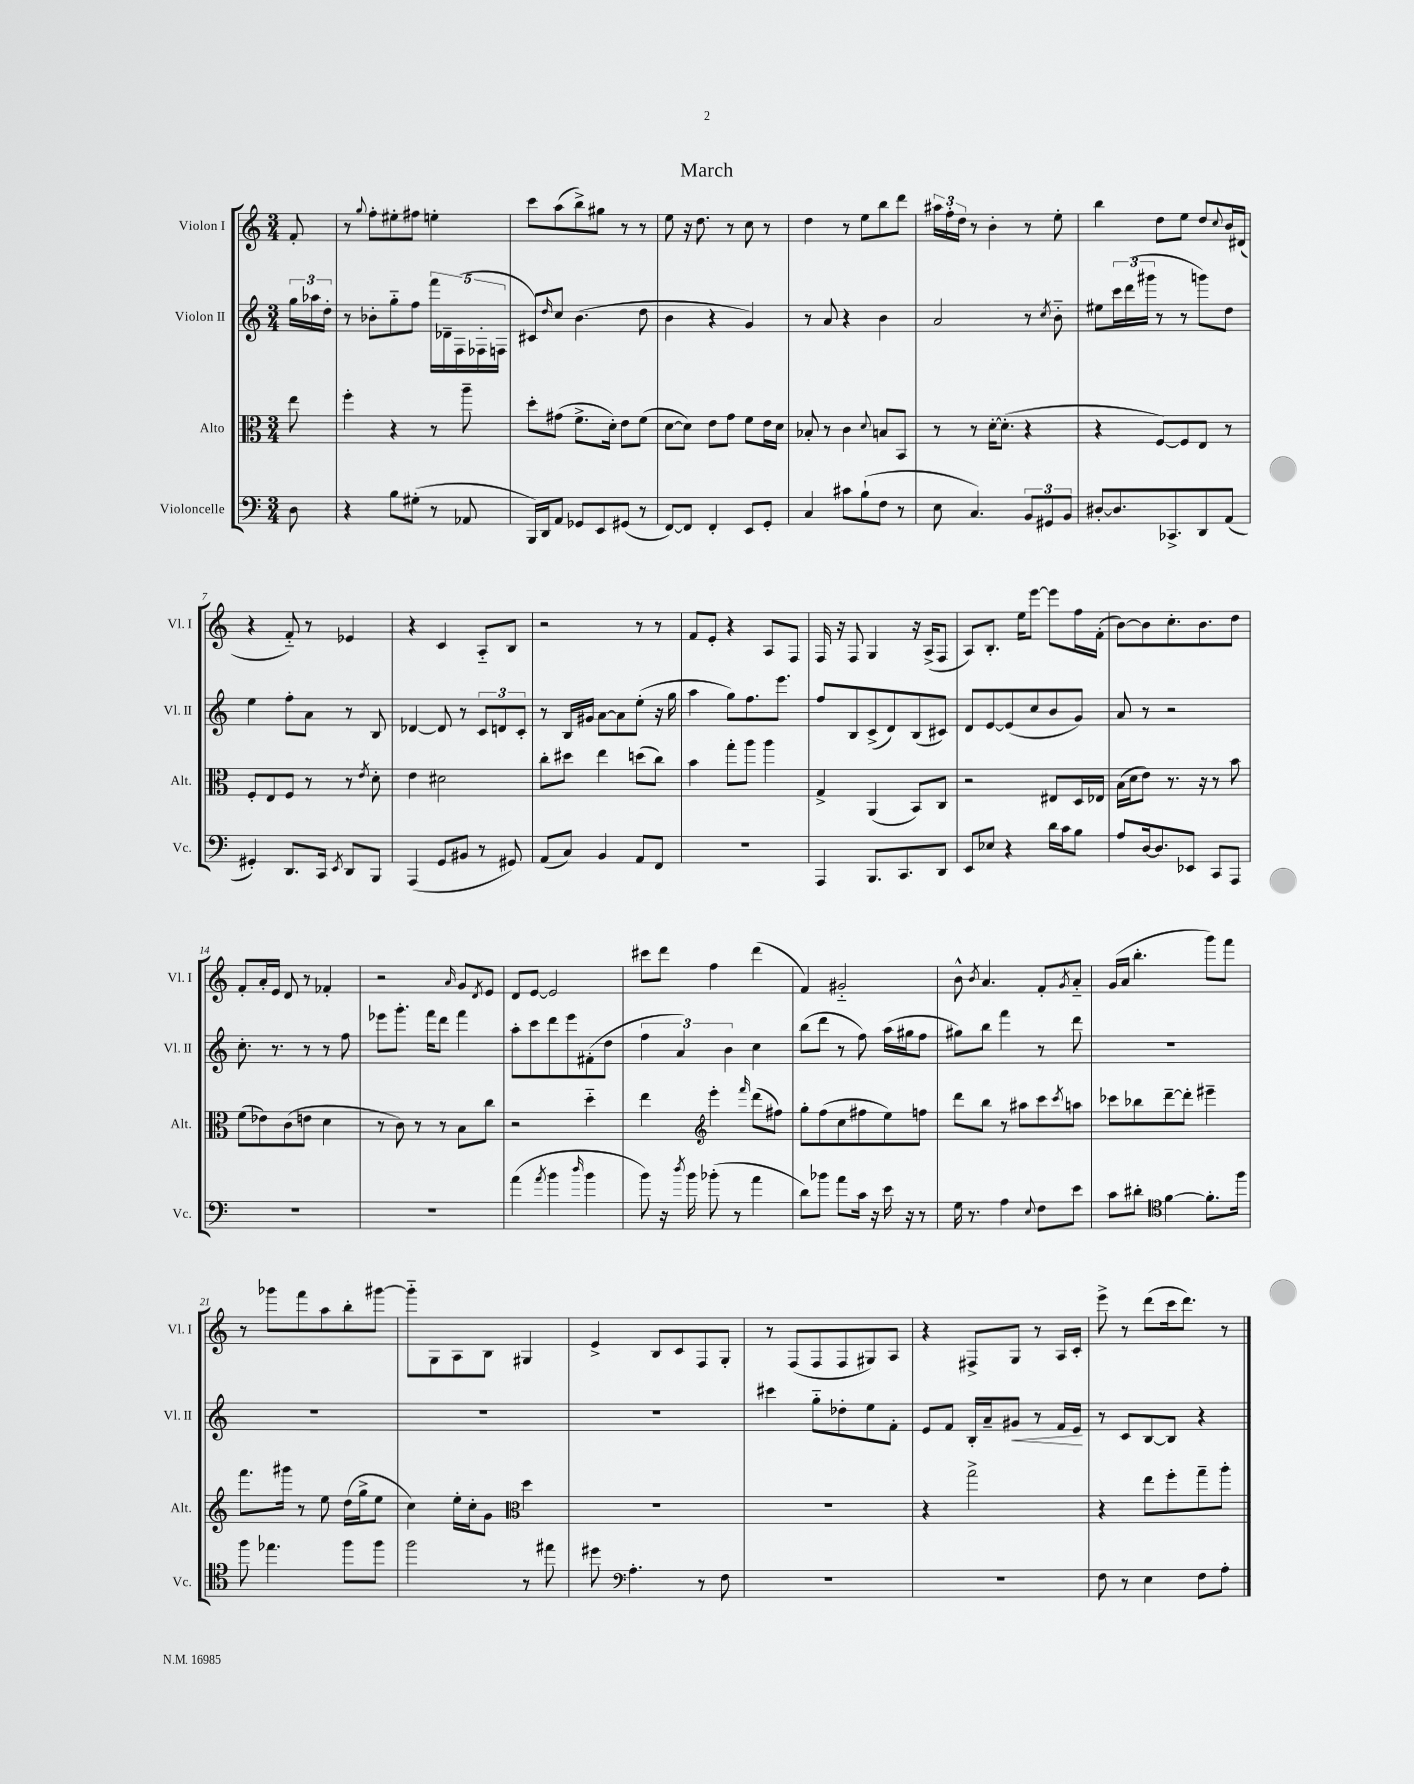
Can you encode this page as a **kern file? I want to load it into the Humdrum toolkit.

**kern	**kern	**kern	**kern
*staff4	*staff3	*staff2	*staff1
*clefF4	*clefC3	*clefG2	*clefG2
*k[]	*k[]	*k[]	*k[]
*M3/4	*M3/4	*M3/4	*M3/4
8D\	8ee\	24gg\LL	8f'/
.	.	24aa-\	.
.	.	24dd'\JJ	.
=	=	=	=
4r	4ff'\	8r	8r
.	.	.	8qqgg/
.	.	8b-'\L	8ff'\L
8B\L	4r	8gg'~\	8ee#'\
(8G#'\J	.	8ff\J	8ff#\J
8r	8r	20fff\LL	4ee'\
.	.	20d-~\	.
.	.	(20F\	.
8AA-/	8aa~\	.	.
.	.	20F-'\	.
.	.	20F\JJ	.
=	=	=	=
16BBB/LL)	8dd'\L	8c#/L)	8ccc\L
16DD/J	.	.	.
.	.	16qqdd/	.
8AA/J	(8g#\J	8cc/J	(8aa\
8GG-/L	8.f^\L	(4.b\	8bb^\)
8EE/	.	.	8gg#\J
.	16d'\Jk)	.	.
(8GG#/J	8e\L	.	8r
8r	(8f\J	8dd\	8r
=	=	=	=
[8FF/L)	[8d\L	4b\	8ee\
8FF/]J	8d\]J)	.	16r
.	.	.	8.dd\
4FF'/	8e\L	4r	.
.	8g\J	.	8r
8EE/L	8f\L	4g/)	8cc\
8GG'/J	16e\L	.	8r
.	16d\JJ	.	.
=	=	=	=
4C/	8B-'/	8r	4dd\
.	8r	8a/	.
8c#\L	4c\	4r	8r
(8B`\	.	.	8ee\L
.	8qqd/	.	.
8F\J	8B/L	4b\	8bb\
8r	8BB/J	.	8ddd\J
=	=	=	=
8E\	8r	2a/	24aa#\LL
.	.	.	24ff'\
.	.	.	24dd\JJ
4.C/)	8r	.	8r
.	[16d'\LK	.	4b'\
.	(8.d'\]J	.	.
12BB/L	4r	8r	8r
12GG#/	.	.	.
.	.	8qcc/	.
.	.	8b'~\	8ee'\
12BB/J	.	.	.
=	=	=	=
[8D#'/L	4r	8ee#\L	4bb\
8.D#/]	.	24ccc\L	.
.	.	(24ddd\	.
.	.	24ggg#\JJ	.
.	[8F/L)	8r	8dd\L
8.CC-^/	.	.	.
.	8F/]	8r	8ee\J
8DD/	8E/J	8ggg\L)	8dd/L
.	.	.	8qqcc/
(8AA/J	8r	8dd\J	16b/L
.	.	.	(16d#/JJ
=	=	=	=
4GG#'/)	8F'/L	4ee\	4r
.	8E/	.	.
8.DD/L	8F/J	8ff'\L	8f'~/)
.	8r	8a\J	8r
16CC/Jk	.	.	.
8qEE/	.	.	.
8DD/L	8r	8r	4e-/
.	8qe/	.	.
8BBB/J	8d'\	8B/	.
=	=	=	=
(4AAA/	4e\	[4d-/	4r
8GG/L	2d#\	8d-/]	4c/
8BB#/J	.	8r	.
8r	.	12c/L	8A'~/L
.	.	12d/	.
8GG#/)	.	.	8B/J
.	.	12c'/J	.
=	=	=	=
(8AA/L	8cc'\L	8r	2r
8C/J)	8dd#\J	16B/LL	.
.	.	16g#/JJ	.
4BB/	4ee\	[8a\L	.
.	.	8a\]	.
8AA/L	(8dd\L	(8ee'\J	8r
8FF/J	8cc\J)	16r	8r
.	.	16gg\	.
=	=	=	=
2.r	4b\	4aa\	8f/L
.	.	.	8e'/J
.	8gg'\L	8gg\L)	4r
.	8aa\J	8.ff\	.
.	4aa\	.	8A/L
.	.	8.eee\J	.
.	.	.	8F/J
=	=	=	=
4AAA/	4G^/	8ff/L	16F/
.	.	.	16r
.	.	8B/	8F/
8.BBB/L	(4AA/	(8c^/	4G/
.	.	8d/)	.
8.CC/	.	.	.
.	8BB/L)	(8B/	16r
.	.	.	(16A^/LK
8DD/J	8C/J	8c#/J)	8F/J
=	=	=	=
8EE/L	2r	8d/L	8A/L)
8E-/J	.	[8e/	8.B'/J
4r	.	(8e/]	.
.	.	.	16ee\LK
.	.	8cc/	[8eee\J
16d\LL	8E#/L	8b/	8eee\]L
16c\J	.	.	.
8B\J	16D/L	8g/J)	16ff\L
.	16E-/JJ	.	(16f'\JJ
=	=	=	=
8A/L	(16B\LL	8a/	[8b\L)
.	16d\J	.	.
[16D/k	8e\J)	8r	8b\]
8.D/]	.	.	.
.	8.r	2r	8.cc'\
8EE-/J	.	.	.
.	16r	.	8.b\
8CC/L	8r	.	.
8AAA/J	8b\	.	8dd\J
=	=	=	=
2.r	(8f\L	8.cc'\	8f'/L
.	8e-\)	.	16a'/L
.	.	8.r	16e/JJ
.	(8c\	.	8d/
.	8e\J	8r	8r
.	4d\	8r	4f-'/
.	.	8ff\	.
=	=	=	=
2.r	8r	8eee-\L	2r
.	8c\)	8.ggg'\J	.
.	8r	.	.
.	.	16fff\LK	.
.	8r	8ddd\J	.
.	.	.	16qqa/
.	8B\L	4fff\	8g/L
.	.	.	8qd/
.	8cc\J	.	8e/J
=	=	=	=
(4a\	2r	8aa'\L	8d/L
.	.	8ccc\	[8e/J
8qa/	.	.	.
4b\	.	8ddd\	2e/]
.	.	8eee\	.
16qqdd/	.	.	.
4b\	4dd'~\	(8f#'\	.
.	.	8dd\J	.
=	=	=	=
8b\)	4ee\	6ff\	8ccc#\L
16r	.	.	8ddd\J
.	.	6a/)	.
8qdd/	.	.	.
16b\	.	.	.
*	*clefG2	*	*
(8b-'\	4eee'\	.	4ff\
.	.	6b\	.
8r	.	.	.
.	16qqfff/	.	.
4a\	(8ddd\L	4cc\	(4ddd\
.	8ff#\J)	.	.
=	=	=	=
8d\L)	8gg'\L	(8bb\L	4f/)
8b-\J	(8ff\	8ddd\J	.
8a\L	8cc\	8r	2g#'~/
16c\Jk	8ff#\	8ff\)	.
16r	.	.	.
16e\	8ee\)	(16aa\LL	.
16r	.	16gg#\J	.
8r	8ff\J	8ff\J	.
=	=	=	=
16G\	8ddd\L	8gg#\L)	8b^^\
8.r	.	.	.
.	.	.	8qb/
.	8bb\J	8bb\J	4.a/
4A\	8r	4fff\	.
.	8aa#\L	.	.
8qqE/	.	.	.
8F\L	8ccc\	8r	8f'/L
.	8qccc/	.	8qg/
8e\J	8aa\J	8ddd\	8a'~/J
=	=	=	=
8c\L	8ccc-\L	2.r	(16g/LL
.	.	.	16a/JJ
8d#'\J	8bb-\	.	4.bb'\
*clefC4	*	*	*
[4f\	[8ddd~\	.	.
.	8ddd'\]J	.	.
8.f'\]L	4eee#~\	.	8ggg\L)
.	.	.	8fff\J
16ff\Jk	.	.	.
=	=	=	=
8ff\	8.fff\L	2.r	8r
4.ee-\	.	.	8ggg-\L
.	16ggg#\Jk	.	.
.	8r	.	8fff\
.	8ee\	.	8aa\
8ff\L	(16dd\LL	.	8bb'\
.	16gg^\J	.	.
8ff\J	8ee\J	.	[8ggg#\J
=	=	=	=
2ff\	4cc\)	2.r	8ggg#'~\]L
.	.	.	8G\
.	16ee'\LL	.	8A\
.	16cc'\J	.	.
.	8g\J	.	8B\J
*	*clefC3	*	*
8r	4dd\	.	4G#/
8ee#\	.	.	.
=	=	=	=
8dd#\	2.r	2.r	4e^/
*clefF4	*	*	*
4.A'\	.	.	.
.	.	.	8B/L
.	.	.	8c/
8r	.	.	8F/
8F\	.	.	8G'/J
=	=	=	=
2.r	2.r	4ccc#\	8r
.	.	.	(8F/L
.	.	8gg'~\L	8F/
.	.	8dd-'\	8F/
.	.	8ee\	8G#/)
.	.	8f'\J	8A/J
=	=	=	=
2.r	4r	8e/L	4r
.	.	8f/J	.
.	2gg^\	16B'/LL	8F#^/L
.	.	16a~/J	.
.	.	8g#/J	8G/J
.	.	8r	8r
.	.	16f/LL	16A/LL
.	.	16e/JJ	16c'/JJ
=	=	=	=
8F\	4r	8r	8eee^\
8r	.	8c/L	8r
4E\	8ee\L	[8B/	(8ddd\L
.	8ff'\	8B/]J	16ccc\k
.	.	.	8.ddd\J)
8F\L	8gg~\	4r	.
8A'\J	8aa'\J	.	8r
==	==	==	==
*-	*-	*-	*-
